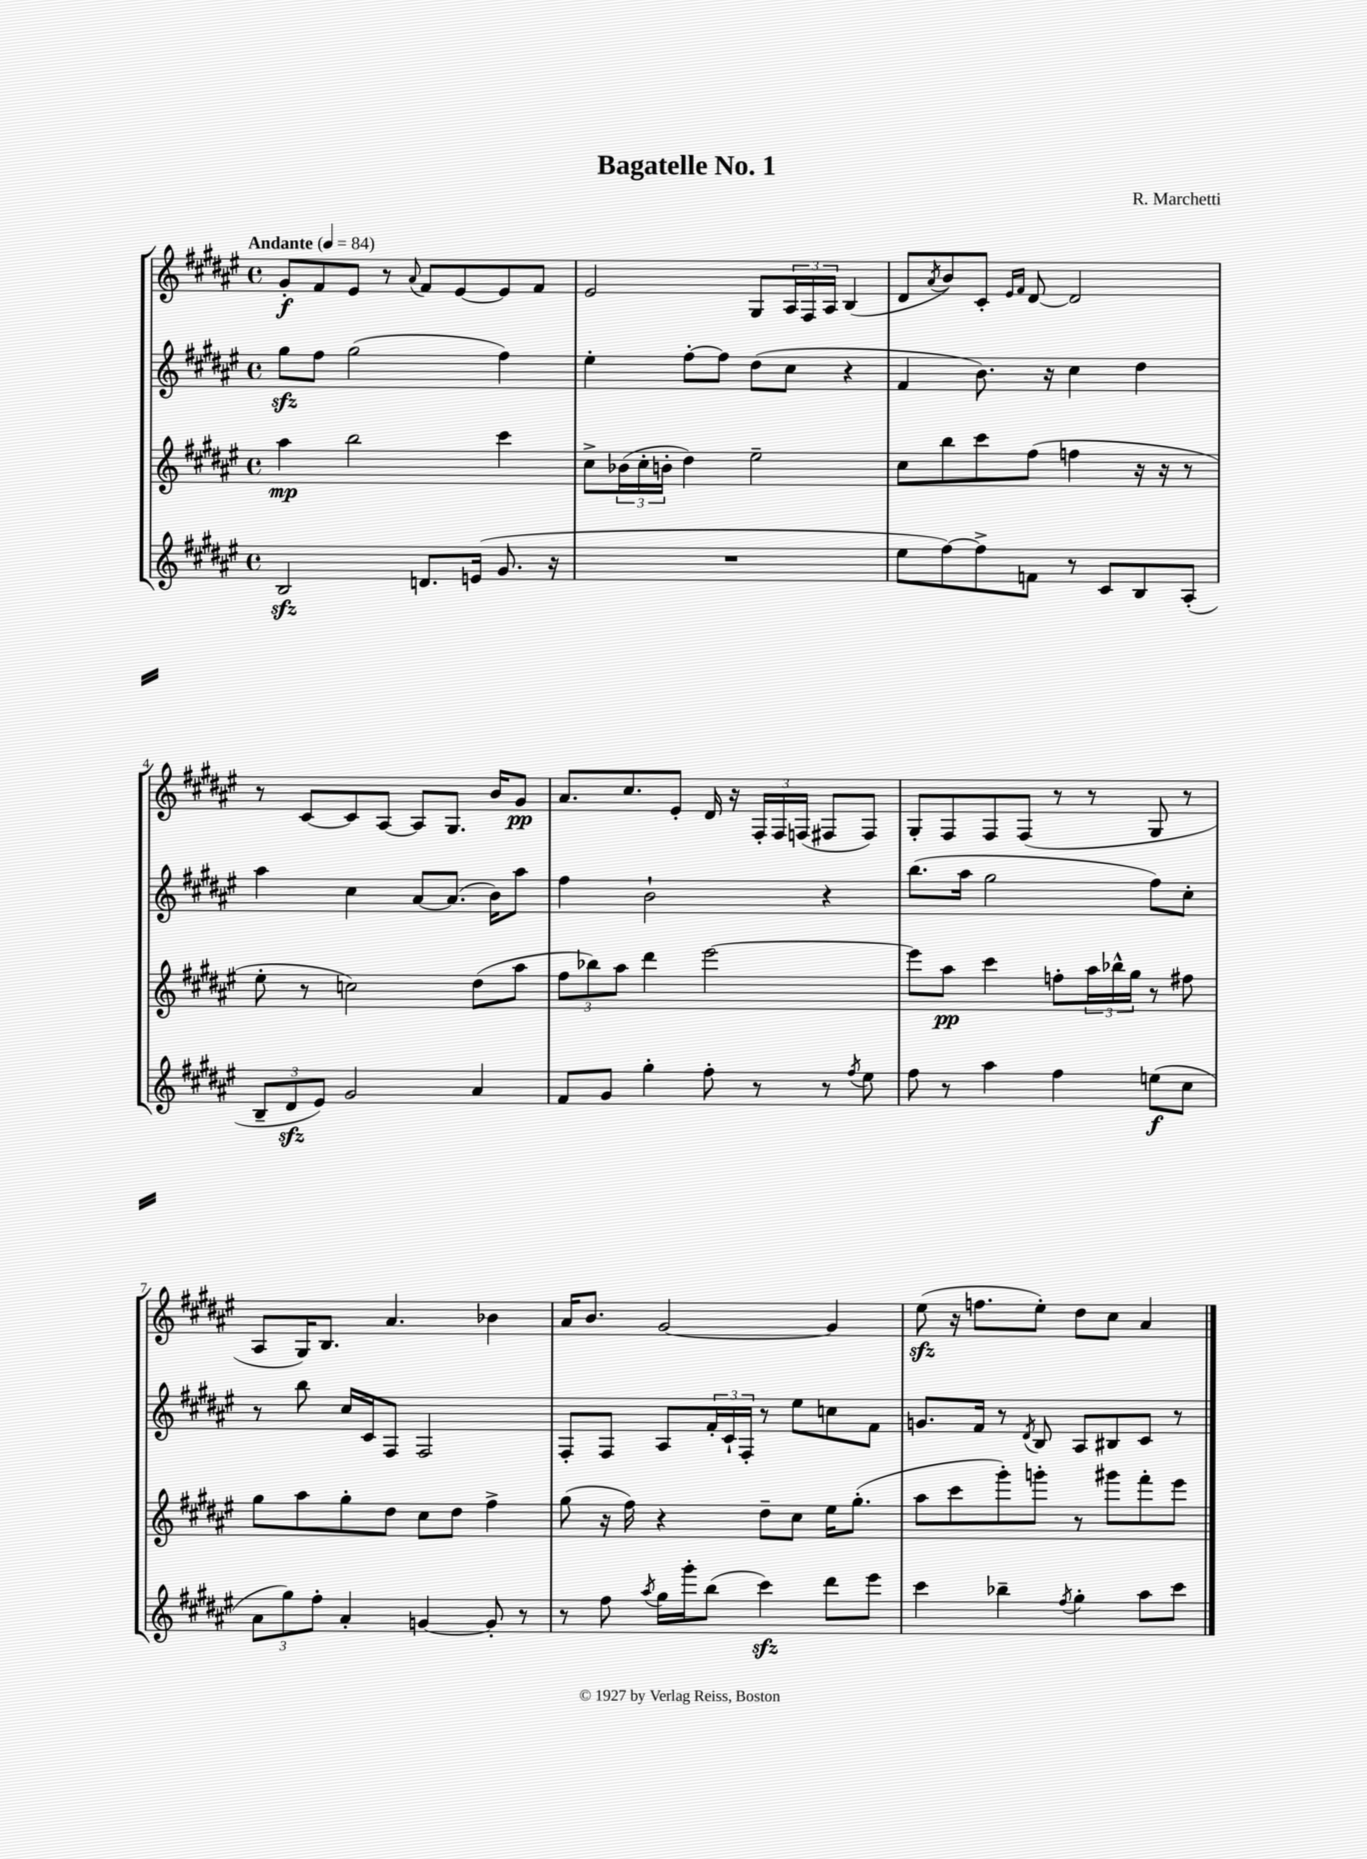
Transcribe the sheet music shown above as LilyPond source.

\header { title = "Bagatelle No. 1" composer = "R. Marchetti" }
<<
\new StaffGroup <<
\new Staff = "s0" {
    \clef treble \key fis \major \defaultTimeSignature \time 4/4 \tempo "Andante" 4 = 84
    gis'8-.\f fis'8 eis'8 r8 \appoggiatura { ais'8 } fis'8 eis'8~ eis'8 fis'8 |
    eis'2 gis8 \tuplet 3/2 { ais16 fis16 ais16 } b4( |
    dis'8 \acciaccatura { ais'8 } b'8) cis'8-. \grace { eis'16 fis'16 } dis'8~ dis'2 |
    r8 cis'8~ cis'8 ais8~ ais8 gis8. b'16 gis'8\pp |
    ais'8. cis''8. eis'8-. dis'16 r16 \tuplet 3/2 { fis16-. fis16 f16( } fis8 fis8) |
    gis8-. fis8 fis8 fis8( r8 r8 gis8 r8 |
    ais8 gis16) b8. ais'4. bes'4 |
    ais'16 b'8. gis'2~ gis'4 |
    eis''8\sfz( r16 f''8. eis''8-.) dis''8 cis''8 ais'4 \bar "|." |
}
\new Staff = "s1" {
    \clef treble \key fis \major \defaultTimeSignature \time 4/4
    gis''8\sfz fis''8 gis''2( fis''4) |
    eis''4-. fis''8~-. fis''8 dis''8( cis''8 r4 |
    fis'4 b'8.) r16 cis''4 dis''4 |
    ais''4 cis''4 ais'8~ ais'8.( b'16) ais''8 |
    fis''4 b'2-! r4 |
    b''8.( ais''16 gis''2 fis''8) cis''8-. |
    r8 b''8 cis''16 cis'16 fis8 fis2 |
    fis8-. fis8 ais8 \tuplet 3/2 { fis'16-. cis'16-! fis16-. } r8 eis''8 c''8 fis'8 |
    g'8. fis'16 r8 \acciaccatura { dis'8 } b8 ais8 bis8 cis'8 r8 \bar "|." |
}
\new Staff = "s2" {
    \clef treble \key fis \major \defaultTimeSignature \time 4/4
    ais''4\mp b''2 cis'''4 |
    cis''8-> \tuplet 3/2 { bes'16( cis''16-. b'16-. } dis''4) eis''2-- |
    cis''8 b''8 cis'''8 fis''8( f''4 r16 r16 r8 |
    eis''8-. r8 c''2) dis''8( ais''8 |
    \tuplet 3/2 { fis''8 bes''8) ais''8 } dis'''4 eis'''2~ |
    eis'''8 ais''8\pp cis'''4 f''8-. \tuplet 3/2 { ais''16 bes''16-^ gis''16 } r8 fis''8 |
    gis''8 ais''8 gis''8-. dis''8 cis''8 dis''8 fis''4-> |
    gis''8( r16 fis''16) r4 dis''8-- cis''8 eis''16 gis''8.-.( |
    ais''8 cis'''8 gis'''8-.) g'''8-. r8 gis'''8 fis'''8-. eis'''8 \bar "|." |
}
\new Staff = "s3" {
    \clef treble \key fis \major \defaultTimeSignature \time 4/4
    b2\sfz d'8. e'16( gis'8. r16 |
    R1 |
    eis''8 fis''8~) fis''8-> f'8 r8 cis'8 b8 ais8-.( |
    \tuplet 3/2 { b8-- dis'8\sfz eis'8) } gis'2 ais'4 |
    fis'8 gis'8 gis''4-. fis''8-. r8 r8 \acciaccatura { fis''8 } eis''8 |
    fis''8 r8 ais''4 fis''4 e''8\f( cis''8 |
    \tuplet 3/2 { ais'8 gis''8) fis''8-. } ais'4-. g'4~ g'8-. r8 |
    r8 fis''8 \acciaccatura { ais''8 } gis''16 gis'''16-. b''8( cis'''4\sfz) dis'''8 eis'''8 |
    cis'''4 bes''4-- \acciaccatura { fis''8 } gis''4-. ais''8 cis'''8 \bar "|." |
}
>>
>>
